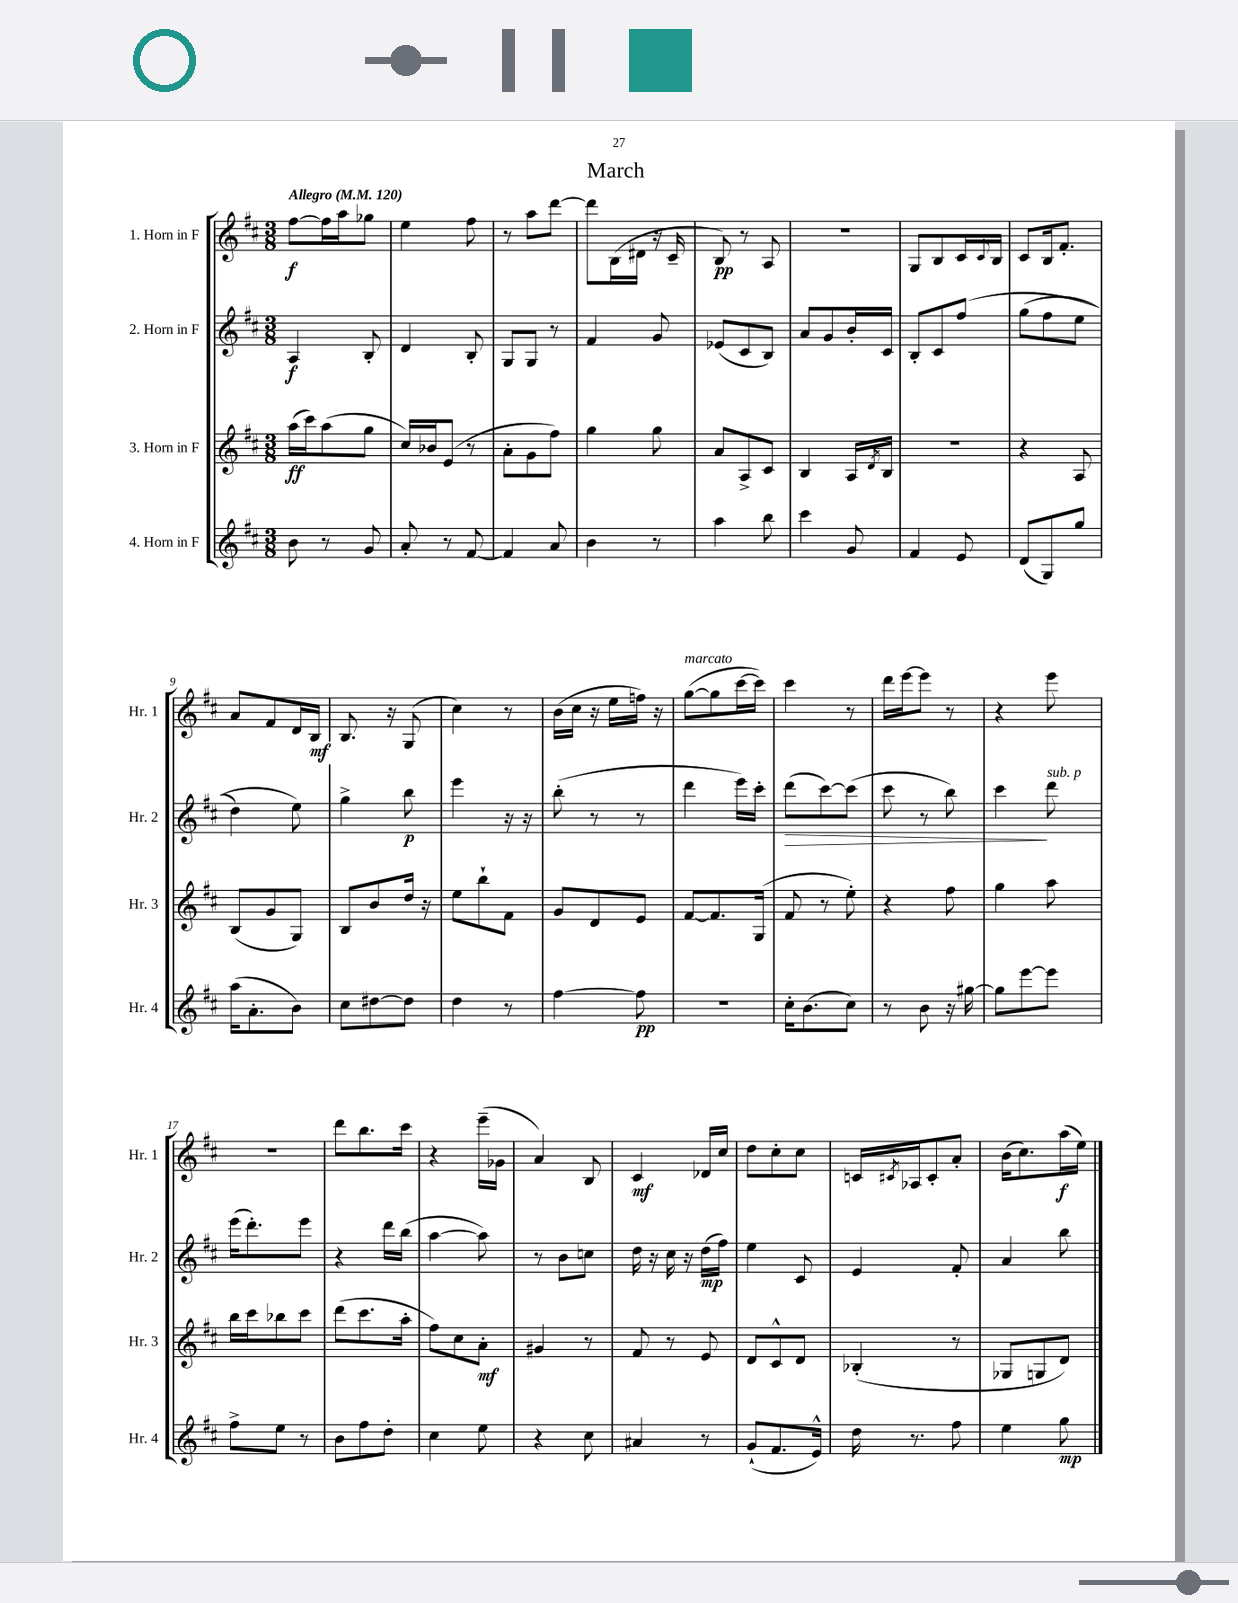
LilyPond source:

\header { title = "March" }
<<
\new StaffGroup <<
\new Staff = "s0" \with { instrumentName = "1. Horn in F" shortInstrumentName = "Hr. 1" } {
    \clef treble \key d \major \numericTimeSignature \time 3/8 \tempo "Allegro" 4 = 120
    fis''8~\f fis''16 a''16 ges''8 |
    e''4 fis''8 |
    r8 a''8 d'''8~ |
    d'''8 b16( dis'16 r16 cis'16-- |
    b8\pp) r8 a8 |
    R4. |
    g8 b8 cis'16 \appoggiatura { cis'8 } b16 |
    cis'8 b16 fis'8.-. |
    a'8 fis'8 d'16 b16\mf |
    b8. r16 g8( |
    cis''4) r8 |
    b'16( cis''16 r16 e''16 f''16) r16 |
    g''8~^\markup { \italic "marcato" }( g''8 cis'''16~ cis'''16) |
    cis'''4 r8 |
    d'''16 e'''16~ e'''8 r8 |
    r4 e'''8 |
    R4. |
    d'''8 b''8. cis'''16 |
    r4 e'''16--( ges'16 |
    a'4) b8 |
    cis'4\mf des'16 cis''16 |
    d''8 cis''8-. cis''8 |
    c'16 \acciaccatura { cis'8 } aes16 cis'8-. a'8-. |
    b'16( cis''8.) a''16\f( e''16) \bar "|." |
}
\new Staff = "s1" \with { instrumentName = "2. Horn in F" shortInstrumentName = "Hr. 2" } {
    \clef treble \key d \major \numericTimeSignature \time 3/8
    a4\f b8-. |
    d'4 b8-. |
    g8 g8 r8 |
    fis'4 g'8 |
    ees'8( cis'8 b8) |
    a'8 g'8 b'16-. cis'16 |
    b8-. cis'8 fis''8\( |
    g''8( fis''8 e''8 |
    d''4) e''8\) |
    g''4-> b''8\p |
    e'''4 r16 r16 |
    b''8-.( r8 r8 |
    d'''4 e'''16) cis'''16-. |
    d'''8\>( cis'''8~) cis'''8( |
    cis'''8 r8 b''8) |
    cis'''4\! d'''8^\markup { \italic "sub. p" } |
    e'''16( d'''8.-.) e'''8 |
    r4 d'''16 b''16( |
    a''4~ a''8) |
    r8 b'8 c''8 |
    d''16 r16 cis''16 r16 d''16\mp( fis''16) |
    e''4 cis'8 |
    e'4 fis'8-. |
    a'4 b''8 \bar "|." |
}
\new Staff = "s2" \with { instrumentName = "3. Horn in F" shortInstrumentName = "Hr. 3" } {
    \clef treble \key d \major \numericTimeSignature \time 3/8
    a''16\ff( cis'''16) a''8( g''8 |
    cis''16) bes'16 e'8( r8 |
    a'8-. g'8 fis''8) |
    g''4 g''8 |
    a'8 a8-> cis'8 |
    b4 a16 \acciaccatura { d'8 } b16 |
    R4. |
    r4 a8 |
    b8( g'8 g8) |
    b8 b'8 d''16 r16 |
    e''8 b''8-! fis'8 |
    g'8 d'8 e'8 |
    fis'8~ fis'8. g16( |
    fis'8 r8 e''8-.) |
    r4 fis''8 |
    g''4 a''8 |
    b''16 cis'''16 bes''8 cis'''8 |
    d'''8( cis'''8. a''16-. |
    fis''8) cis''8 a'8-.\mf |
    gis'4 r8 |
    fis'8 r8 e'8 |
    d'8 cis'8-^ d'8 |
    bes4-.( r8 |
    ges8 g8 d'8) \bar "|." |
}
\new Staff = "s3" \with { instrumentName = "4. Horn in F" shortInstrumentName = "Hr. 4" } {
    \clef treble \key d \major \numericTimeSignature \time 3/8
    b'8 r8 g'8 |
    a'8-. r8 fis'8~ |
    fis'4 a'8 |
    b'4 r8 |
    a''4 b''8 |
    cis'''4 g'8 |
    fis'4 e'8 |
    d'8( g8) g''8 |
    a''16( a'8.-. b'8) |
    cis''8 dis''8~ dis''8 |
    d''4 r8 |
    fis''4~ fis''8\pp |
    R4. |
    cis''16-. b'8.( cis''8) |
    r8 b'8 r16 gis''16~ |
    gis''8 e'''8~ e'''8 |
    fis''8-> e''8 r8 |
    b'8 fis''8 d''8-. |
    cis''4 e''8 |
    r4 cis''8 |
    ais'4 r8 |
    g'8-!( fis'8. e'16-^) |
    d''16 r8. fis''8 |
    e''4 g''8\mp \bar "|." |
}
>>
>>
